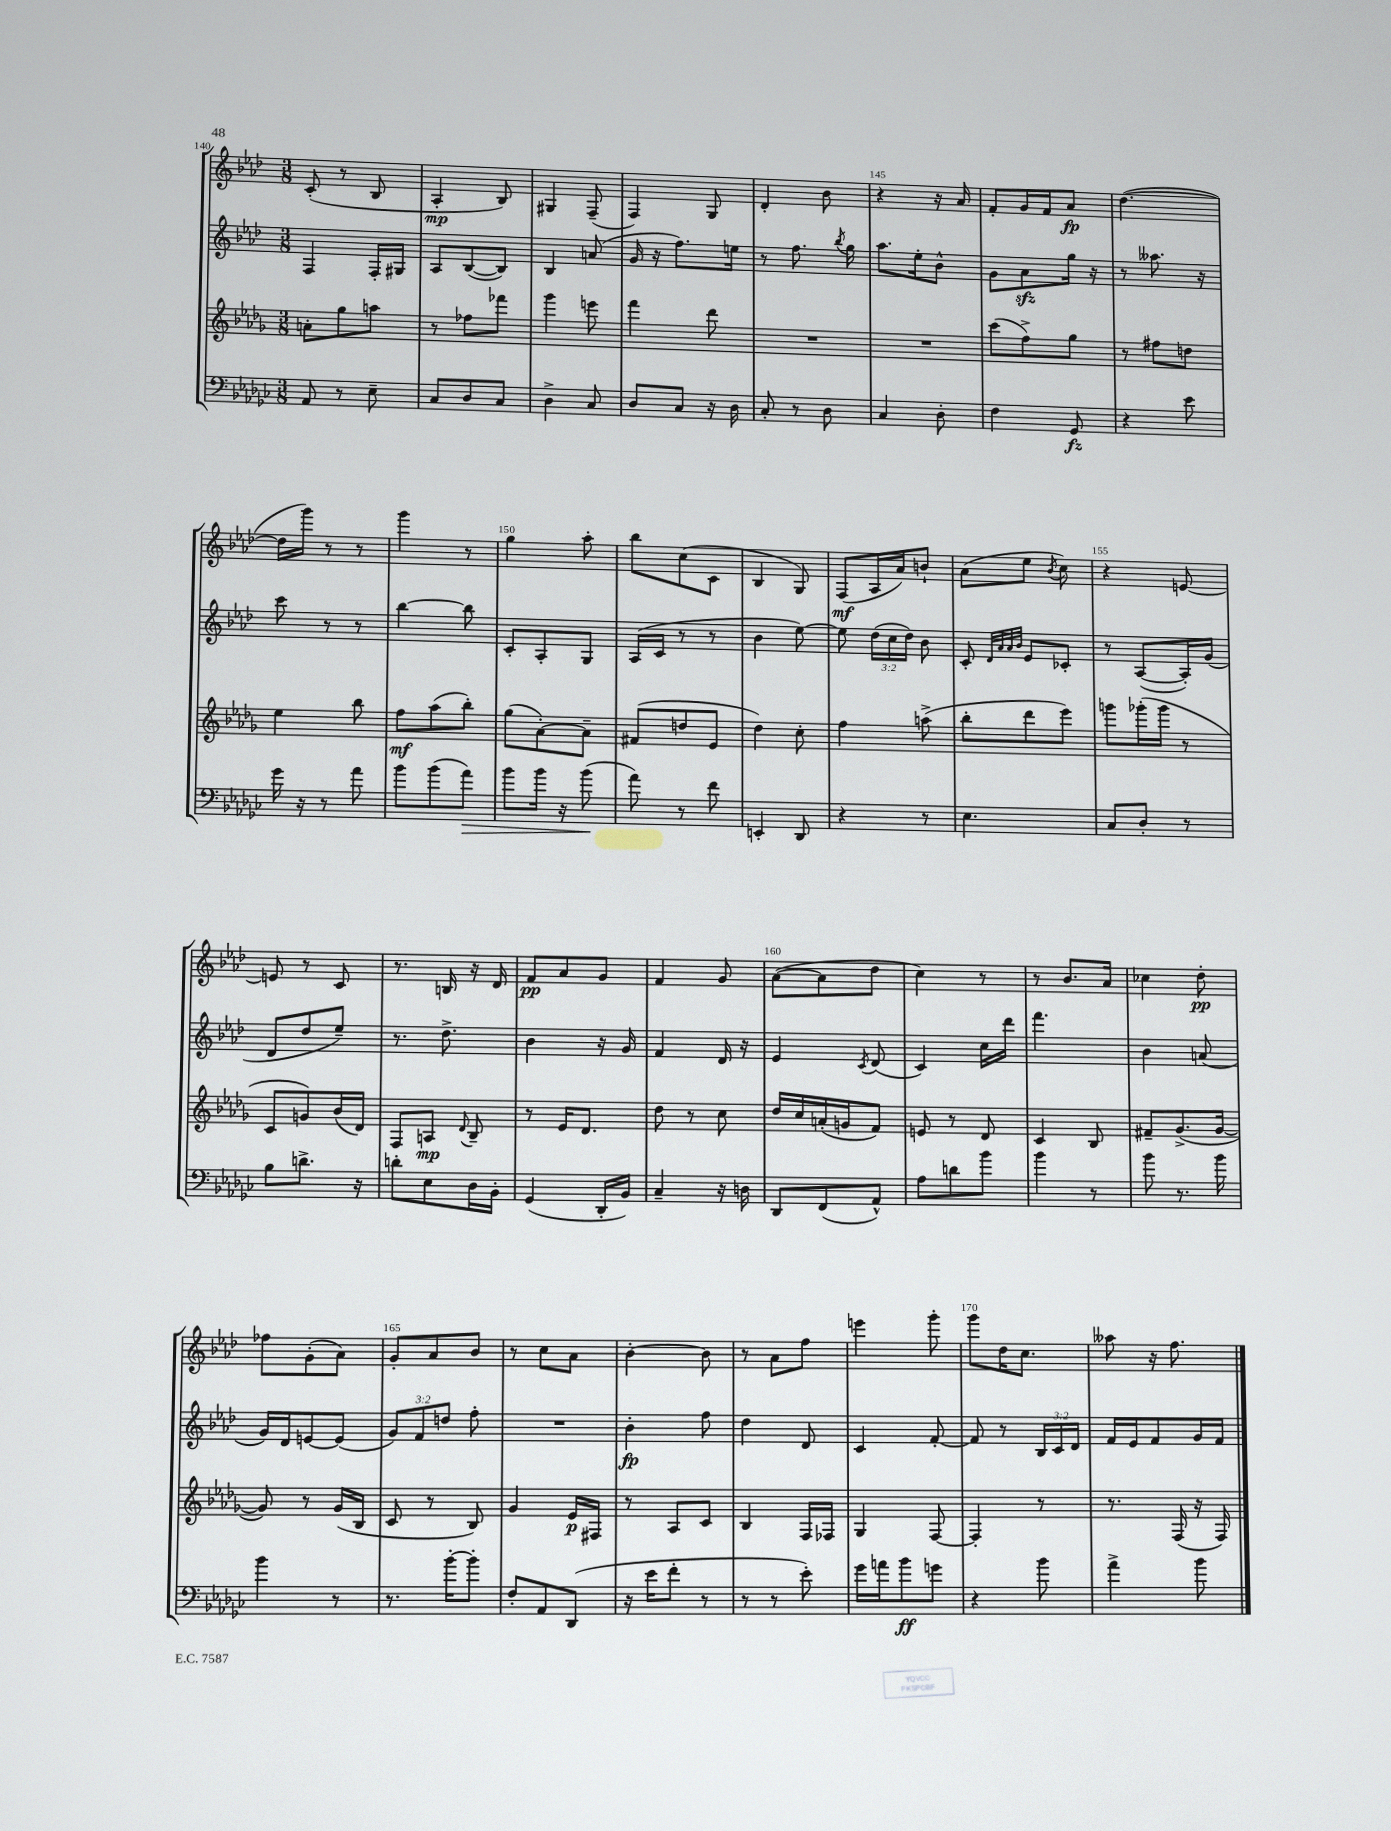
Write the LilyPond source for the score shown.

<<
\new StaffGroup <<
\new Staff = "s0" {
    \clef treble \key aes \major \numericTimeSignature \time 3/8
    \autoBeamOff c'8-.( r8 bes8 |
    aes4-.\mp bes8) |
    gis4 f8--( |
    f4) g8 |
    des'4-. bes'8 |
    r4 r16 aes'16 |
    f'8[-. g'16 f'16 aes'8]\fp |
    des''4.~( |
    des''16[ g'''16]) r8 r8 |
    g'''4 r8 |
    g''4 aes''8-. |
    bes''8[ c''8( c'8] |
    bes4 g8) |
    f8[\mf( aes16 aes'16) b'8]-! |
    aes'8[( ees''8] \acciaccatura { bes'8 } c''8) |
    r4 e'8~ |
    e'8 r8 c'8 |
    r8. b16 r16 des'16 |
    f'8[\pp aes'8 g'8] |
    f'4 g'8 |
    aes'8[~( aes'8 des''8] |
    c''4) r8 |
    r8 bes'8.[ aes'16] |
    ces''4 des''8-.\pp |
    fes''8[ g'8-.( aes'8]) |
    g'8[-. aes'8 bes'8] |
    r8 c''8[ aes'8] |
    bes'4~-. bes'8 |
    r8 aes'8[ f''8] |
    e'''4 g'''8-. |
    g'''8[ des''16 c''8.] |
    aeses''8 r16 f''8. \bar "|." |
}
\new Staff = "s1" {
    \clef treble \key aes \major \numericTimeSignature \time 3/8 \override Staff.TupletNumber.text = #tuplet-number::calc-fraction-text
    \autoBeamOff f4 f16[-. gis16] |
    aes8[ bes8~( bes8]) |
    bes4 a'8( |
    g'16 r16 f''8.[) e''16] |
    r8 f''8. \acciaccatura { bes''8 } g''16 |
    aes''8.[ ees''16-. bes'8]-^ |
    g'8[ aes'8\sfz g''16] r16 |
    r8 aeses''8. r16 |
    c'''8 r8 r8 |
    bes''4~ bes''8 |
    c'8[-. aes8-. g8] |
    aes16[( c'16] r8 r8 |
    bes'4 ees''8~) |
    ees''8 \tuplet 3/2 { des''16[( c''16 des''16]) } bes'8 |
    c'8-. \grace { des'32[ aes'32 aes'32 bes'32] } ees'8[ ces'8]-. |
    r8 aes8[~( aes16-.) g'16]( |
    des'8[ des''8 ees''8]--) |
    r8. des''8.-> |
    bes'4 r16 g'16 |
    f'4 des'16 r16 |
    ees'4 \acciaccatura { c'8 } des'8( |
    c'4) c''16[ des'''16] |
    f'''4. |
    bes'4 a'8( |
    g'16[) des'16 e'8~ e'8]( |
    \tuplet 3/2 { g'8[) f'8 d''8] } f''8-. |
    R4. |
    bes'4-.\fp f''8 |
    des''4 des'8 |
    c'4 f'8~-. |
    f'8 r8 \tuplet 3/2 { bes16[ c'16 des'16] } |
    f'16[ ees'16 f'8 g'16 f'16] \bar "|." |
}
\new Staff = "s2" {
    \clef treble \key des \major \numericTimeSignature \time 3/8
    \autoBeamOff a'8[-. ges''8 a''8] |
    r8 fes''8[ fes'''8] |
    ges'''4 e'''8 |
    f'''4 des'''8 |
    R4. |
    R4. |
    c'''8[( f''8->) ges''8] |
    r8 fis''8[ d''8] |
    ees''4 bes''8 |
    f''8[\mf aes''8( bes''8]-.) |
    ges''8[( aes'8~-.) aes'8]-- |
    fis'8[( d''8 ees'8] |
    des''4) c''8-. |
    f''4 a''8->( |
    bes''8[-. des'''8 ees'''8]) |
    g'''8[ ges'''16-.( ges'''16] r8 |
    c'8[ g'8) bes'16( des'16]) |
    f8[ a8]\mp \appoggiatura { des'8 } bes8-- |
    r8 ees'16[ des'8.] |
    des''8 r8 c''8 |
    des''16[ c''16 a'16-.( g'16 f'8]) |
    e'8 r8 des'8 |
    c'4 bes8 |
    fis'8[-- ges'8.->( ges'16]~ |
    ges'8) r8 ges'16[( bes16] |
    c'8 r8 bes8) |
    ges'4 ees'16[\p fis16] |
    r8 aes8[ c'8] |
    bes4 f16[ fes16] |
    ges4 f8~ |
    f4-. r8 |
    r8. f16( r16 f16) \bar "|." |
}
\new Staff = "s3" {
    \clef bass \key ges \major \numericTimeSignature \time 3/8
    \autoBeamOff aes,8 r8 ees8-- |
    ces8[ des8 ces8] |
    des4-> ces8 |
    des8[ ces8] r16 des16 |
    ces8-. r8 des8 |
    ces4 des8-. |
    f4 ges,8\fz |
    r4 ees'8 |
    ges'16 r16 r8 aes'8 |
    bes'8[ bes'8( aes'8]\>) |
    bes'8[ bes'16] r16 bes'8\!( |
    aes'8) r8 f'8 |
    e,4-. des,8 |
    r4 r8 |
    ees4. |
    ces8[ des8]-. r8 |
    bes8[ d'8.]-> r16 |
    d'8[-. ees8 des16 bes,16]-. |
    ges,4( des,16[-. bes,16]) |
    ces4-- r16 d16 |
    des,8[ f,8( aes,8]-^) |
    aes8[ d'8 bes'8] |
    bes'4 r8 |
    bes'8 r8. bes'16 |
    bes'4 r8 |
    r8. bes'16[~-. bes'8]-. |
    f8[-. aes,8 des,8]( |
    r16 ees'16[ f'8]-. r8 |
    r8 r8 ees'8-.) |
    ges'16[ a'16 bes'8\ff g'8] |
    r4 bes'8 |
    aes'4-> bes'8 \bar "|." |
}
>>
>>
\layout { \context { \Score currentBarNumber = #140 \override BarNumber.break-visibility = ##(#f #t #t) barNumberVisibility = #(every-nth-bar-number-visible 5) } }
